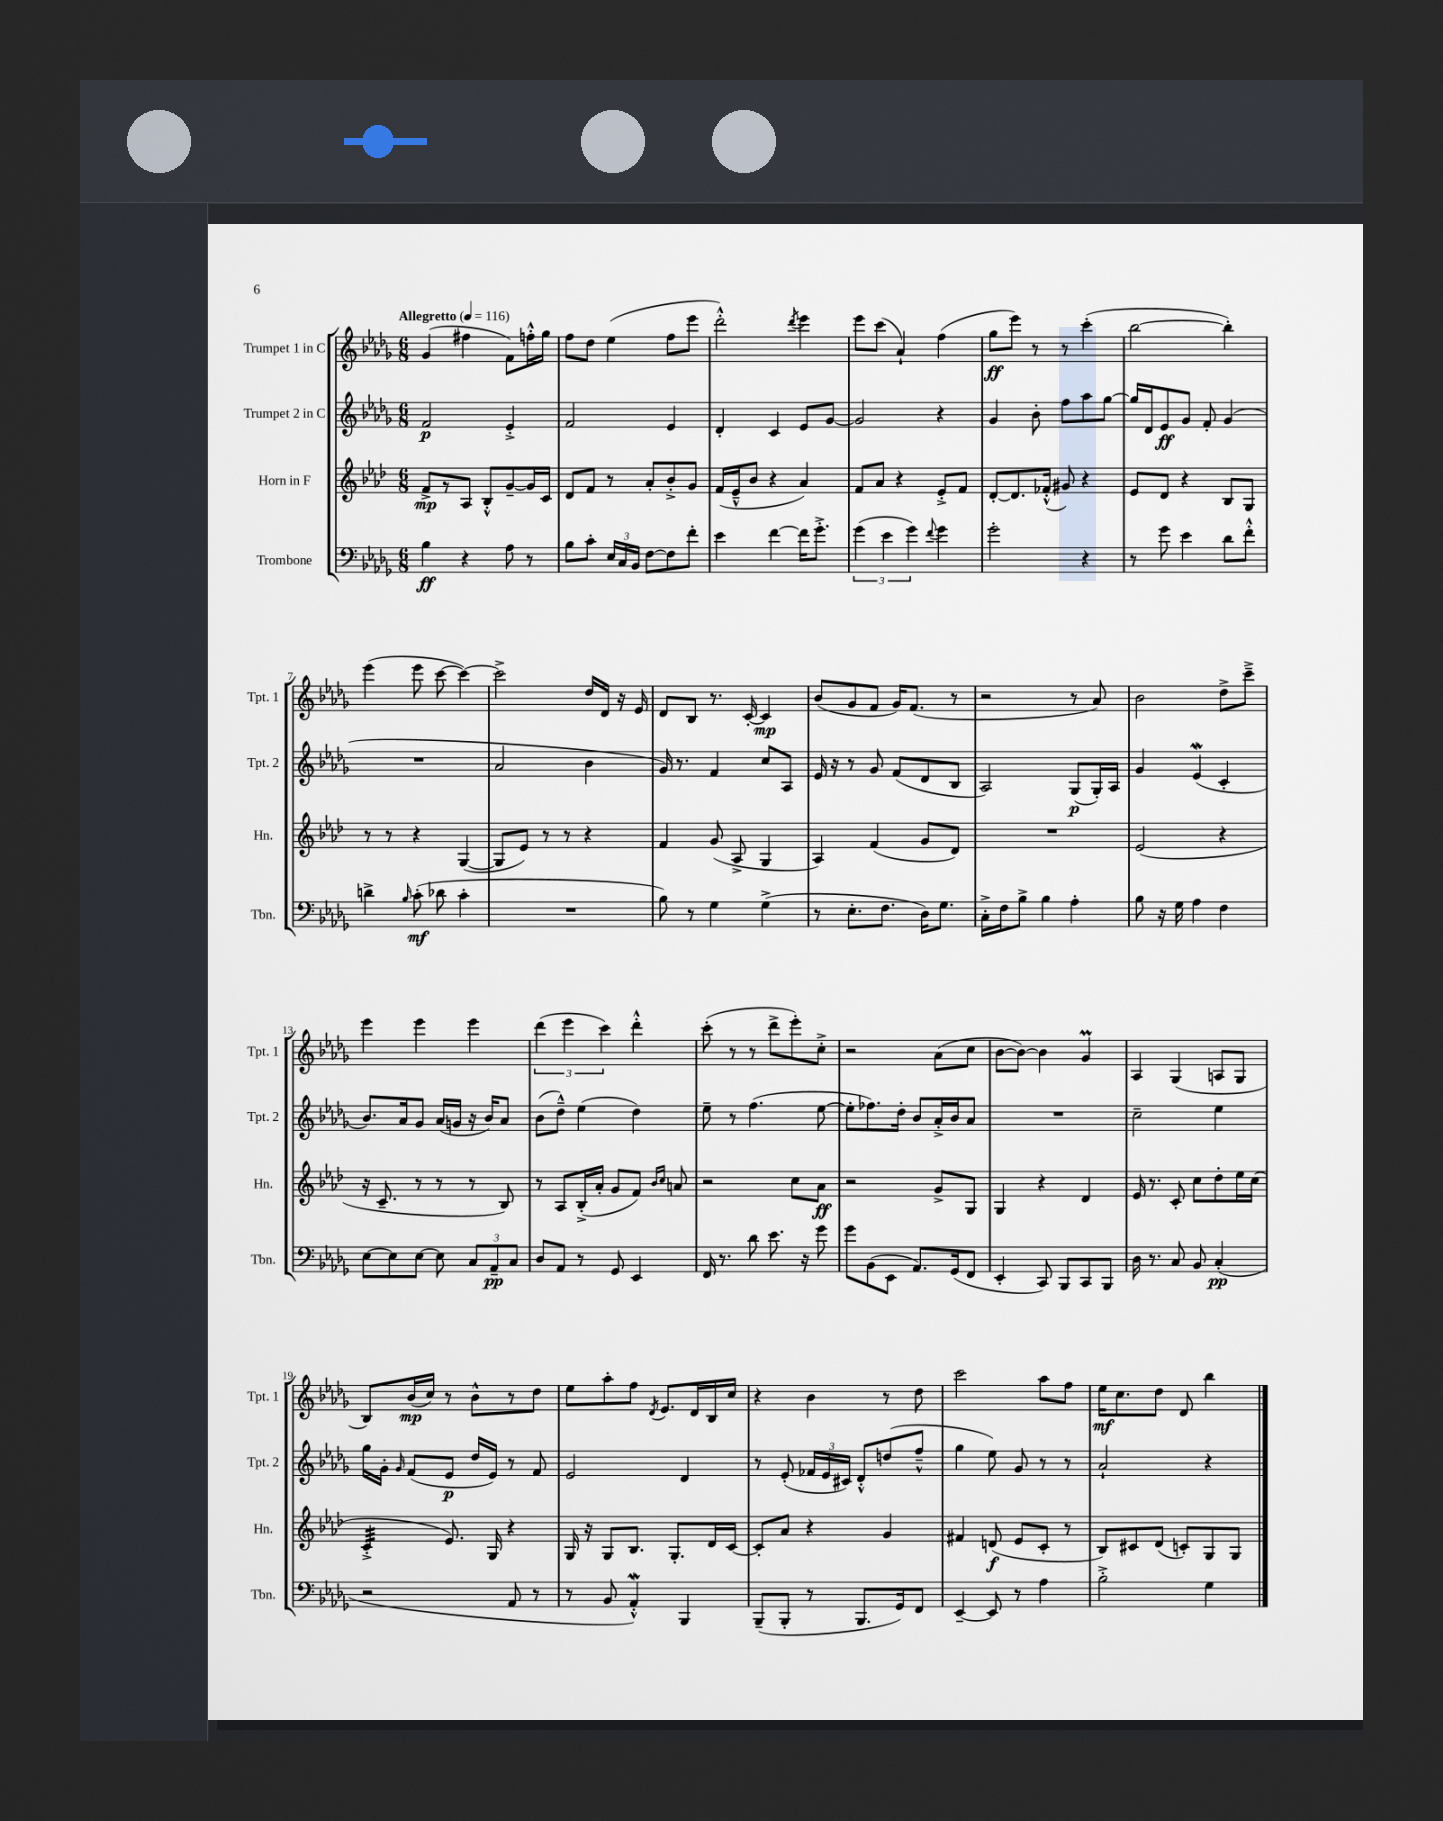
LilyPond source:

<<
\new StaffGroup <<
\new Staff = "s0" \with { instrumentName = "Trumpet 1 in C" shortInstrumentName = "Tpt. 1" } {
    \clef treble \key des \major \numericTimeSignature \time 6/8 \tempo "Allegretto" 4 = 116
    \autoBeamOff ges'4( fis''4 f'8[) f''16-.-^ ges''16] |
    f''8[ des''8] ees''4( f''8[ ees'''8] |
    des'''2-.-^) \acciaccatura { des'''8 } ees'''4 |
    ees'''8[ c'''8]( aes'4-!) f''4( |
    ges''8[\ff ees'''8]) r8 r8 c'''4-.( |
    bes''2~ bes''4-.) |
    ees'''4( ees'''8 c'''8~ c'''4~) |
    c'''2-> des''16[ des'16] r16 ees'16 |
    des'8[ bes8] r8. c'16~-. c'4\mp |
    bes'8[( ges'8 f'8] ges'16[) f'8.]( r8 |
    r2 r8 aes'8) |
    bes'2 des''8[-> c'''8]---> |
    ees'''4 ees'''4 ees'''4 |
    \tuplet 3/2 { des'''4( ees'''4 c'''4) } des'''4-.-^ |
    c'''8-.( r8 r8 des'''8[-> ees'''8-.) c''8]-.-> |
    r2 aes'8[( c''8] |
    bes'8[~ bes'8]~) bes'4 ges'4\prall |
    aes4 ges4( a8[ ges8] |
    bes8[) bes'16\mp( c''16]) r8 bes'8[-^ r8 des''8] |
    ees''8[ aes''8-. f''8] \acciaccatura { des'8 } ees'8.[ des'16 bes16 c''16] |
    r4 bes'4 r8 des''8 |
    c'''2 aes''8[ f''8] |
    ees''16[\mf c''8. des''8] des'8 bes''4 \bar "|." |
}
\new Staff = "s1" \with { instrumentName = "Trumpet 2 in C" shortInstrumentName = "Tpt. 2" } {
    \clef treble \key des \major \numericTimeSignature \time 6/8
    \autoBeamOff f'2\p ees'4-.-> |
    f'2 ees'4 |
    des'4-. c'4 ees'8[ ges'8]~ |
    ges'2 r4 |
    ges'4 bes'8-. f''8[ aes''8 ges''8]~ |
    ges''16[ des'16 ees'8\ff ges'8] f'8-. ges'4( |
    R2. |
    aes'2 bes'4 |
    ges'16) r8. f'4 c''8[ aes8] |
    ees'16 r16 r8 ges'8 f'8[( des'8 bes8] |
    aes2) ges8[\p( ges16-.) aes16] |
    ges'4 ees'4\mordent( c'4-. |
    bes'8.[) aes'16 ges'8] aes'16[( g'16] r16 bes'16[) aes'8] |
    bes'8[( des''8]---^) ees''4( des''4) |
    ees''8-- r8 f''4.( ees''8~ |
    ees''8[-. fes''8.) des''16]-. bes'8[ aes'16-.-> bes'16 aes'8] |
    R2. |
    c''2-- ees''4 |
    ges''16[ ges'16]-. \grace { ges'16 } f'8[( ees'8]\p des''16[ ees'16]) r8 f'8 |
    ees'2 des'4 |
    r8 ees'8-.( \tuplet 3/2 { fes'16[ ees'16 cis'16]) } des'8[-.-^ d''8( f''8]---^ |
    ges''4 ees''8) ges'8 r8 r8 |
    aes'2-! r4 \bar "|." |
}
\new Staff = "s2" \with { instrumentName = "Horn in F" shortInstrumentName = "Hn." } {
    \clef treble \key aes \major \numericTimeSignature \time 6/8
    \autoBeamOff f'8[->\mp r8 aes8] bes8[-.-^ g'8~-- g'16 c'16] |
    des'8[ f'8] r8 aes'8[-. bes'8-.-> g'8] |
    f'16[( ees'16---^ bes'8] r4 aes'4) |
    f'8[ aes'8] r4 ees'8[-.-> f'8] |
    des'8[~-. des'8. fes'16]-.-^( gis'8) r4 |
    ees'8[ des'8] r4 bes8[ g8] |
    r8 r8 r4 g4~( |
    g8[ ees'8]) r8 r8 r4 |
    f'4 g'8( aes8-> g4 |
    aes4) f'4( g'8[ des'8]) |
    R2. |
    ees'2( r4 |
    r16 c'8.-- r8 r8 r8 bes8) |
    r8 aes8[ bes16-.->( aes'16]-. g'8[ f'8]) \grace { bes'16[ c''16] } a'8 |
    r2 c''8[ aes'8]\ff |
    r2 g'8[-> g8] |
    g4 r4 des'4 |
    ees'16 r8. c'8-. c''8[ des''8-. ees''16 c''16]( |
    c'4:32-.-> ees'8.) g16 r4 |
    g16 r16 g8[ bes8.] g8.[-. des'16 c'16]~ |
    c'8[-. aes'8] r4 g'4 |
    fis'4 d'8\f( ees'8[ c'8]-. r8 |
    bes8[) cis'8 des'8]( c'8[-.) g8 g8] \bar "|." |
}
\new Staff = "s3" \with { instrumentName = "Trombone" shortInstrumentName = "Tbn." } {
    \clef bass \key des \major \numericTimeSignature \time 6/8
    \autoBeamOff bes4\ff r4 aes8 r8 |
    bes8[ c'8]-. \tuplet 3/2 { ees16[ c16 bes,16] } f8[~ f8 f'8]-. |
    ees'4 f'4~ f'16[ ges'8.]-.-> |
    \tuplet 3/2 { ges'4( ees'4 ges'4) } \appoggiatura { f'8 } ges'4 |
    ges'2-. r4 |
    r8 ges'8 ees'4 des'8[ f'8]-.-^ |
    d'4-> \grace { bes16 } c'8-.\mf( des'8 c'4-. |
    R2. |
    bes8) r8 ges4 ges4->( |
    r8 ees8.[-. f8.] des16[) ges8.] |
    c16[-.-> f16 bes8]-> bes4 aes4-. |
    bes8 r16 ges16 aes4 f4 |
    ees8[~ ees8 ees8]~ ees8 \tuplet 3/2 { c8[ aes,8--\pp c8] } |
    des8[ aes,8] r8 ges,8 ees,4 |
    f,16 r8. des'8 ees'8. r16 ges'8 |
    ges'8[ bes,8( ees,8] aes,8.[) ges,16( f,8] |
    ees,4-. c,8) bes,,8[ c,8 bes,,8] |
    des16 r8. c8 bes,8 c4-.\pp( |
    r2 aes,8 r8 |
    r8 bes,8 aes,4-.-^\mordent) bes,,4 |
    bes,,8[--( bes,,8]-. r8 bes,,8.[ ges,16) f,8] |
    ees,4~-- ees,8 r8 aes4 |
    bes2-.-> ges4 \bar "|." |
}
>>
>>
